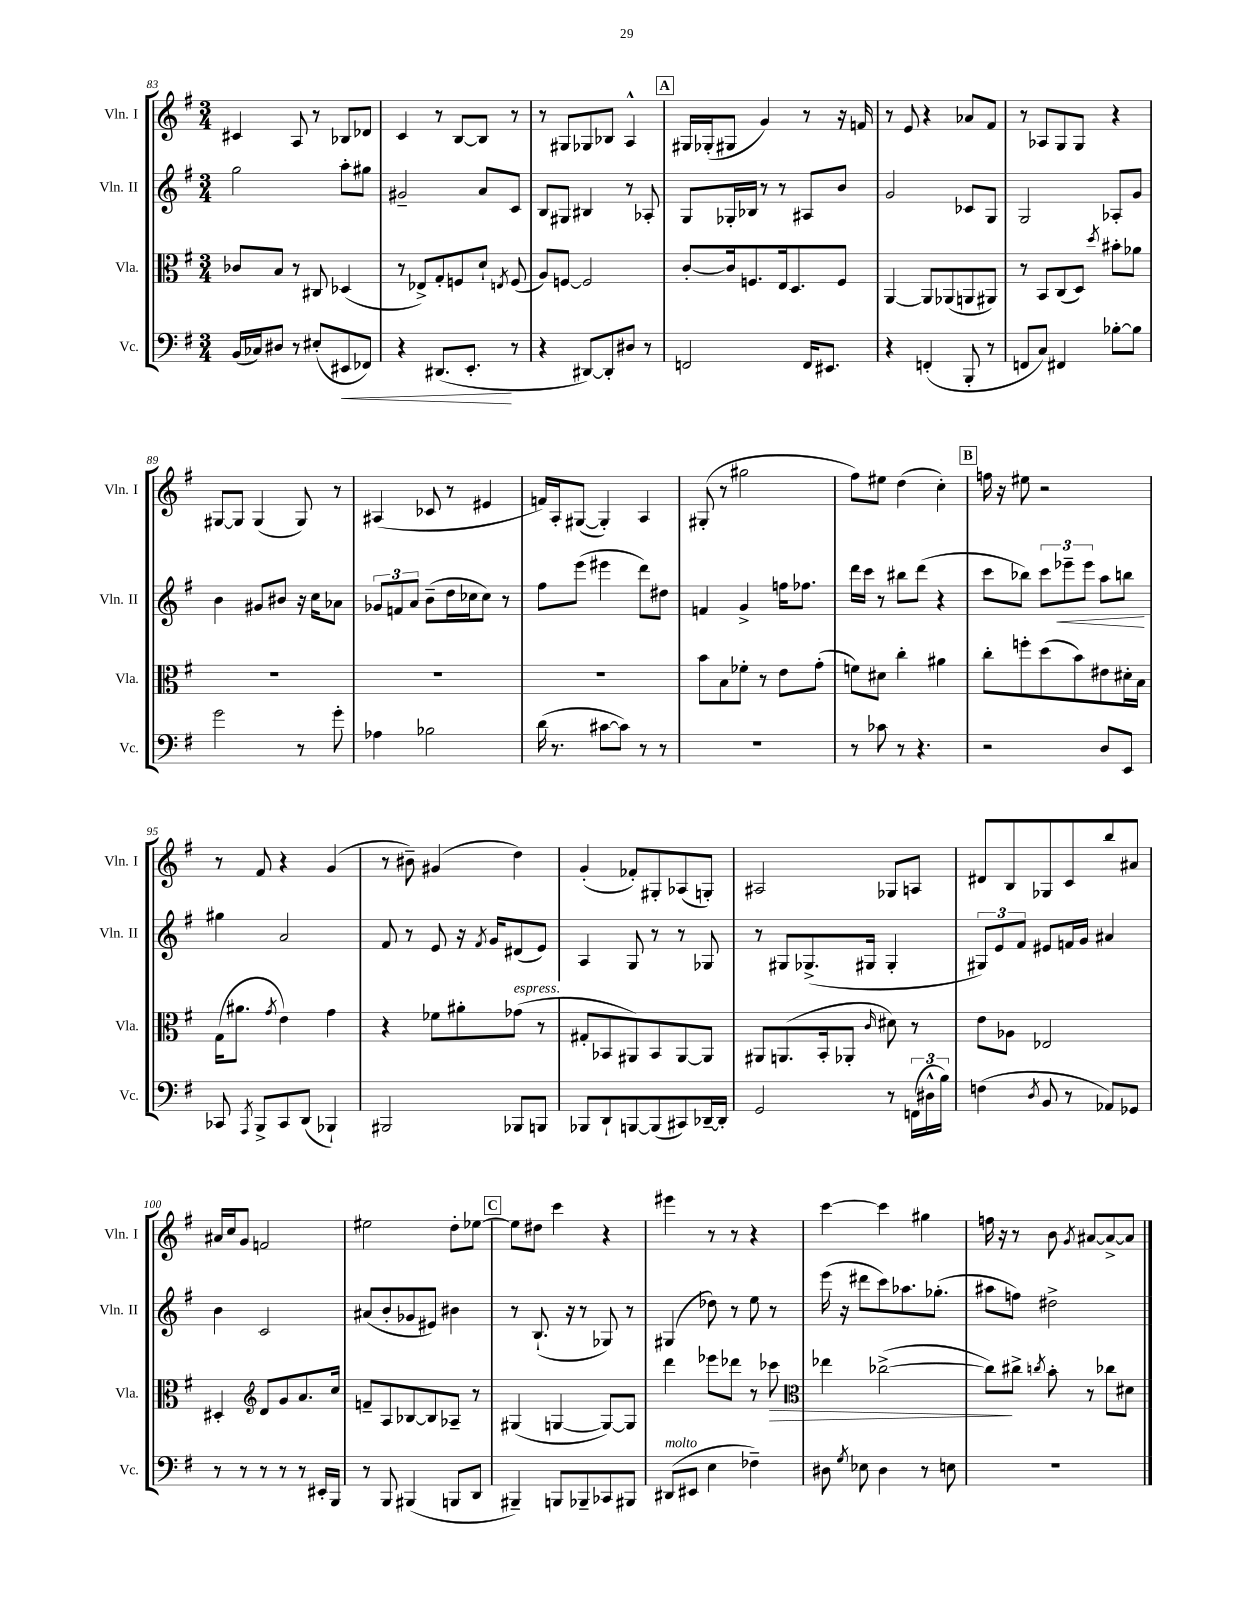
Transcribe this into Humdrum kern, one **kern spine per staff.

**kern	**kern	**kern	**kern
*staff4	*staff3	*staff2	*staff1
*clefF4	*clefC3	*clefG2	*clefG2
*k[f#]	*k[f#]	*k[f#]	*k[f#]
*M3/4	*M3/4	*M3/4	*M3/4
(16BB	8c-	2gg	4c#
16C-)	.	.	.
8D#	8B	.	.
8r	8r	.	8A
(8E#'	8C#	.	8r
8EE#	(4D-	8aa'	8B-
8FF-)	.	8gg#	8d-
=	=	=	=
4r	8r	2g#~	4c
.	8E-^)	.	.
(8.DD#	8G'	.	8r
.	8F	.	[8B
8.EE'	.	.	.
.	8d`	8a	8B]
.	8qE	.	.
8r	(8F	8c	8r
=	=	=	=
4r	8A)	8B	8r
.	[8F	8G#	8G#
[8DD#)	2F]	4B#	8G-
8DD#']	.	.	8B-
8D#	.	8r	4A^^
8r	.	8A-'	.
=	=	=	=
2FF	[8c'	8G	16G#
.	.	.	(16G-'
.	16c]	16G-'	8G#
.	8.F	16B-	.
.	.	8r	4g)
.	16E	8r	.
.	8.D	.	.
16FF	.	8A#	8r
8.EE#	.	.	.
.	8F	8b	16r
.	.	.	16f
=	=	=	=
4r	[4AA	2g	8r
.	.	.	8e
(4FF'	8AA]	.	4r
.	(8AA-	.	.
8BBB'	8AA	8c-	8a-
8r	8AA#)	8G	8f#
=	=	=	=
8FF	8r	2G	8r
8C)	8BB	.	8A-
4FF#	(8C	.	8G
.	8D)	.	8G
.	8qdd	.	.
[8B-'	8b#'	8A-'	4r
8B-]	8a-	8g	.
=	=	=	=
2g	2.r	4b	[8G#
.	.	.	8G#]
.	.	8g#	(4G#
.	.	8b#	.
8r	.	16r	8G#)
.	.	16cc	.
8g'	.	8a-	8r
=	=	=	=
4A-	2.r	12g-	(4A#
.	.	12f	.
.	.	12a	.
2B-	.	(8b~	8c-
.	.	16dd	8r
.	.	16cc-	.
.	.	8cc-)	4e#
.	.	8r	.
=	=	=	=
(16d	2.r	8ff#	16f)
8.r	.	.	16A'
.	.	(8eee	([8G#
[8c#	.	4eee#	4G#'])
8c#])	.	.	.
8r	.	8ddd)	4A
8r	.	8dd#	.
=	=	=	=
2.r	8b	4f	(8G#'
.	8B	.	8r
.	8f-'	4g^	2gg#
.	8r	.	.
.	8e	16ff	.
.	.	8.ff-	.
.	(8g'	.	.
=	=	=	=
8r	8f)	16ddd	8ff#)
.	.	16ccc	.
8c-	8d#	8r	8ee#
8r	4cc'	8bb#	(4dd
4.r	.	(8ddd	.
.	4a#	4r	4cc')
=	=	=	=
2r	8cc'	8ccc	16ff
.	.	.	16r
.	8ff'	8bb-)	8ee#
.	(8dd	12ccc	2r
.	.	12eee-~	.
.	8b)	.	.
.	.	12eee-	.
8D	8e#	8aa	.
8EE	16d#'	8bb	.
.	16B	.	.
=	=	=	=
8CC-	(16G	4gg#	8r
.	8.a#	.	.
8qAAA	.	.	.
8BBB^	.	.	8f#
.	8qg	.	.
8CC-	4e)	2a	4r
(8DD	.	.	.
4BBB-`)	4g	.	(4g
=	=	=	=
2BBB#	4r	8f#	8r
.	.	8r	8b#~)
.	8f-	8e	(4g#
.	8a#'	16r	.
.	.	8qf#	.
.	.	16g	.
8BBB-	(8g-	(8d#	4dd)
8BBB	8r	8e)	.
=	=	=	=
8BBB-	8G#'	4A	(4g'
8DD`	8BB-	.	.
[8BBB	8AA#)	8G	8f-')
(8BBB]	8BB-	8r	8G#'
8CC#)	[8AA#	8r	(8A-
[16DD-~	8AA#]	8G-	8G')
16DD-']	.	.	.
=	=	=	=
2GG	8AA#	8r	2A#
.	(8.AA	8G#	.
.	.	(8.G-^	.
.	16BB'	.	.
.	8AA-'	.	.
.	.	16G#	.
.	16qqc	.	.
8r	8d#)	4G#'	8G-
(24FF	8r	.	8A
24D#^^	.	.	.
24B)	.	.	.
=	=	=	=
(4F	8e	12G#)	8d#
.	.	12e	.
.	8A-	.	8B
.	.	12f#	.
8qD	.	.	.
8BB	2E-	8e#	8G-
8r	.	16f	8c
.	.	16g	.
8AA-)	.	4a#	8bb
8GG-	.	.	8a#
=	=	=	=
8r	4D#'	4b	16a#
.	.	.	16cc
8r	.	.	8g
*	*clefG2	*	*
8r	8d	2c	2f
8r	8g	.	.
8r	8.a	.	.
16EE#'	.	.	.
16BBB	16cc	.	.
=	=	=	=
8r	8f~	(8a#	2ee#
8BBB	8A	8b'	.
(4BBB#	[8B-	8g-	.
.	8B-]	8e#)	.
8BBB	8A-~	4b#	8dd'
8DD	8r	.	[8ee-
=	=	=	=
4BBB#~)	(4G#	8r	8ee-]
.	.	(8.B`	8dd#
8BBB	[4G	.	4ccc
.	.	16r	.
8BBB-~	.	8r	.
8CC-	8G_)	8G-)	4r
8BBB#	8G]	8r	.
=	=	=	=
(8DD#	4ddd	(4G#	4eee#
8EE#	.	.	.
4E	8eee-	8dd-)	8r
.	8ddd-	8r	8r
4F-~)	8r	8ee	4r
.	8ccc-	8r	.
=	=	=	=
*	*clefC3	*	*
8D#	4ee-	(16eee	[4ccc
.	.	16r	.
8qG	.	.	.
8E-	.	8ddd#	.
4D#	([2cc-^	8ccc)	4ccc]
.	.	8.aa-	.
8r	.	.	4gg#
.	.	(8.gg-'	.
8E	.	.	.
=	=	=	=
2.r	8cc-])	8aa#	16ff
.	.	.	16r
.	8cc#^	8ff)	8r
.	8qcc	.	.
.	8b'	2dd#^	8b
.	.	.	8qg
.	8r	.	[8a#
.	8cc-	.	8a#^_
.	8d#	.	8a#]
==	==	==	==
*-	*-	*-	*-
